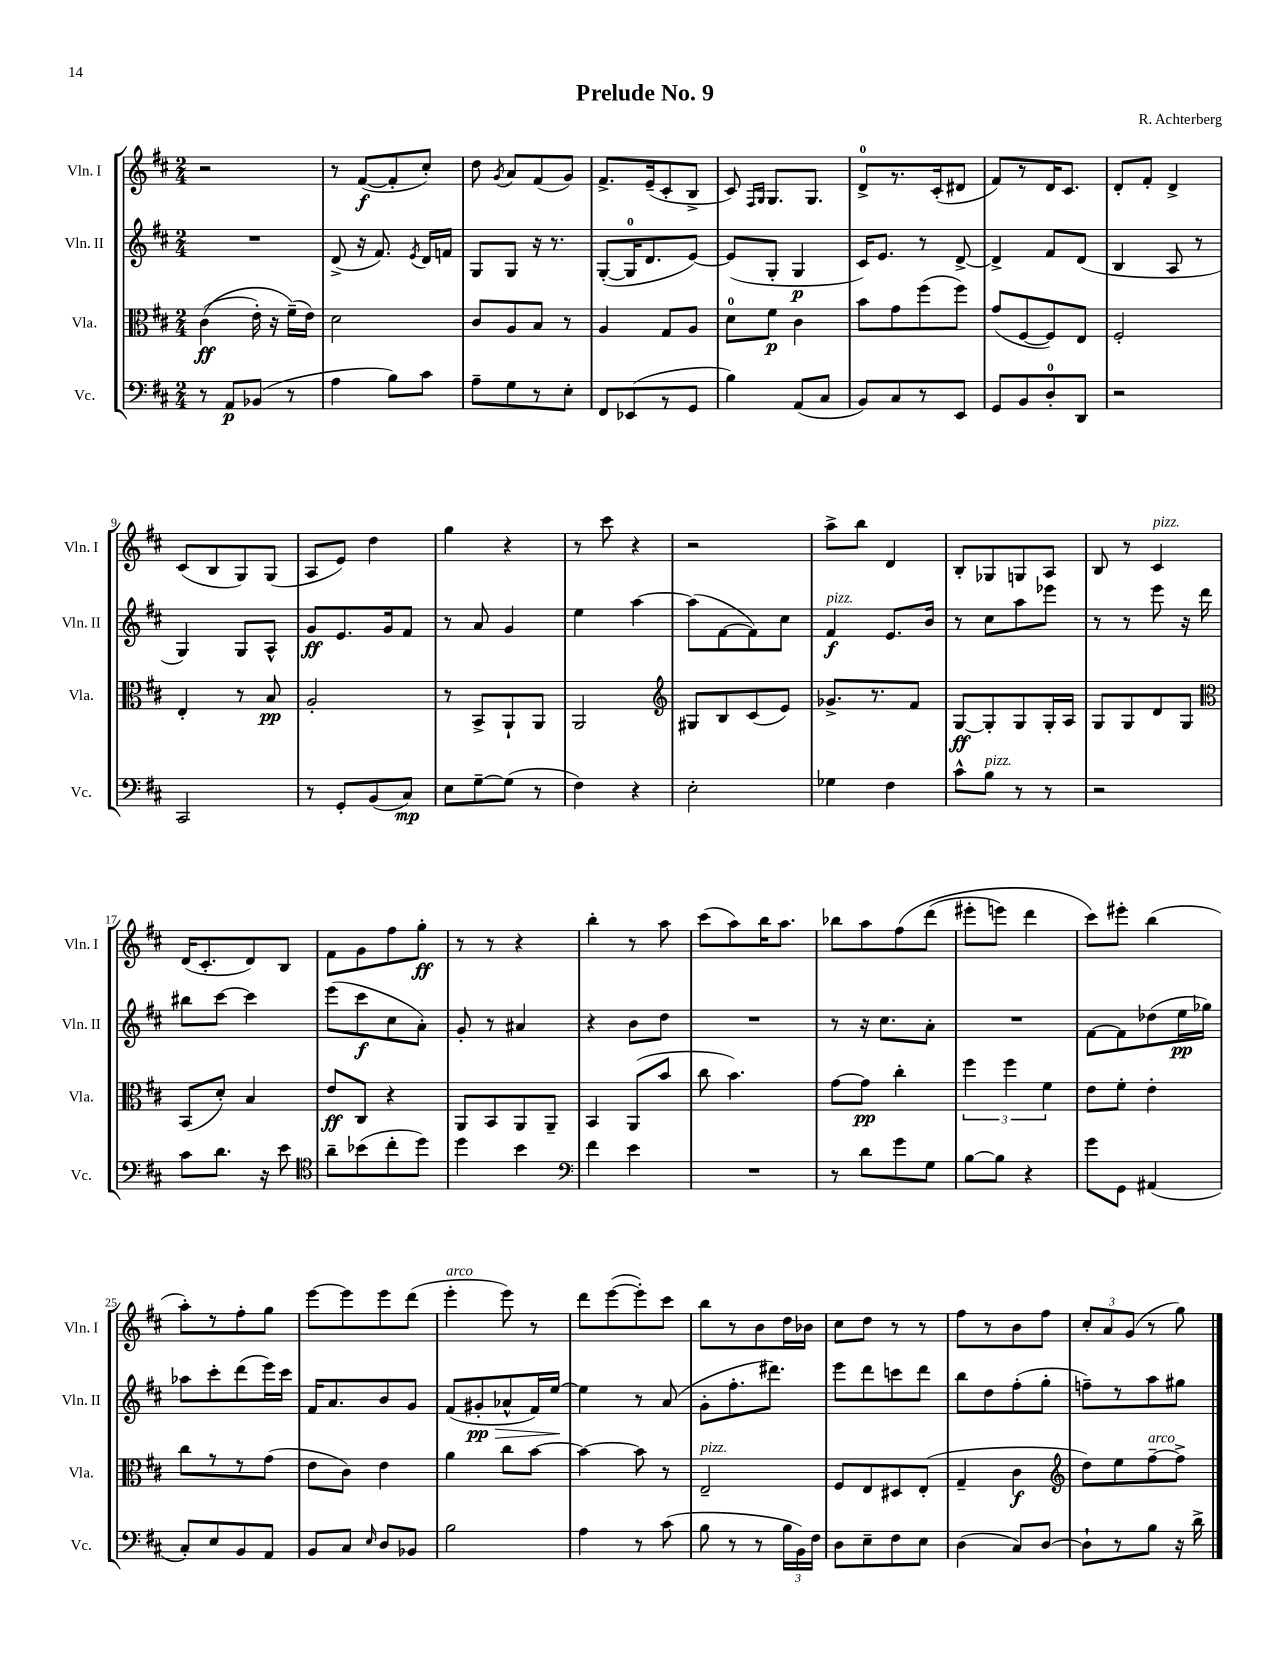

**kern	**dynam	**kern	**dynam	**kern	**dynam	**kern	**dynam
*part4	*part4	*part3	*part3	*part2	*part2	*part1	*part1
*staff4	*staff4	*staff3	*staff3	*staff2	*staff2	*staff1	*staff1
*I"Vc.	*	*I"Vla.	*	*I"Vln. II	*	*I"Vln. I	*
*I'Vc.	*	*I'Vla.	*	*I'Vln. II	*	*I'Vln. I	*
*clefF4	*	*clefC3	*	*clefG2	*	*clefG2	*
*k[f#c#]	*	*k[f#c#]	*	*k[f#c#]	*	*k[f#c#]	*
*M2/4	*	*M2/4	*	*M2/4	*	*M2/4	*
=1	=1	=1	=1	=1	=1	=1	=1
8r	.	((4c#\	ff	2r	.	2r	.
8AA/L	p	.	.	.	.	.	.
(8BB-X/J	.	16e'\)	.	.	.	.	.
.	.	16r	.	.	.	.	.
8r	.	(16f#~\LL)	.	.	.	.	.
.	.	16e\JJ)	.	.	.	.	.
=2	=2	=2	=2	=2	=2	=2	=2
4A\	.	2d\	.	(8d^/	.	8r	.
.	.	.	.	16r	.	([8f#/L	f
.	.	.	.	8.f#/)	.	.	.
8B\L)	.	.	.	.	.	8f#'/]	.
.	.	.	.	8qe/	.	.	.
8c#\J	.	.	.	16d/LL	.	8cc#'/J)	.
.	.	.	.	16fn/JJ	.	.	.
=3	=3	=3	=3	=3	=3	=3	=3
8A~\L	.	8c#/L	.	8G/L	.	8dd\	.
.	.	.	.	.	.	8qg/	.
8G\	.	8A/	.	8G/J	.	8a/L	.
8r	.	8B/J	.	16r	.	(8f#/	.
.	.	.	.	8.r	.	.	.
8E'\J	.	8r	.	.	.	8g/J)	.
=4	=4	=4	=4	=4	=4	=4	=4
8FF#/L	.	4A/	.	([8G'/L	.	8.f#^/L	.
(8EE-X/	.	.	.	16G/K]	.	.	.
.	.	.	.	8.d/	.	(16e~/k	.
8r	.	8G/L	.	.	.	8c#'/	.
8GG/J	.	8A/J	.	[8e/J)	.	8B^/J	.
=5	=5	=5	=5	=5	=5	=5	=5
4B\)	.	8d\L	.	(8e/L]	.	8c#/)	.
.	.	.	.	.	.	16qqF#/LL	.
.	.	.	.	.	.	16qqG/JJ	.
.	.	8f#\J	p	8G'/J	.	8.G/L	.
(8AA/L	.	4c#\	.	4G/	p	.	.
.	.	.	.	.	.	8.G/J	.
8C#/J	.	.	.	.	.	.	.
=6	=6	=6	=6	=6	=6	=6	=6
8BB/L)	.	8b\L	.	16c#/KL)	.	8d^/L	.
.	.	.	.	8.e/J	.	.	.
8C#/	.	8g\	.	.	.	8.r	.
8r	.	(8ff#\	.	8r	.	.	.
.	.	.	.	.	.	(16c#'/k	.
8EE/J	.	8ff#\J)	.	[8d^/	.	8d#X/J	.
=7	=7	=7	=7	=7	=7	=7	=7
8GG/L	.	(8g/L	.	4d^/]	.	8f#/L)	.
8BB/	.	[8F#/	.	.	.	8r	.
8D'/	.	8F#/])	.	8f#/L	.	16d/K	.
.	.	.	.	.	.	8.c#/J	.
8DD/J	.	8E/J	.	(8d/J	.	.	.
=8	=8	=8	=8	=8	=8	=8	=8
2r	.	2F#'/	.	4B/	.	8d'/L	.
.	.	.	.	.	.	8f#'/J	.
.	.	.	.	8A/	.	4d^/	.
.	.	.	.	8r	.	.	.
!!LO:LB:g=z
=9	=9	=9	=9	=9	=9	=9	=9
2CC#/	.	4E'/	.	4G/)	.	(8c#/L	.
.	.	.	.	.	.	8B/	.
.	.	8r	.	8G/L	.	8G/)	.
.	.	8B/	pp	8A^^/J	.	(8G/J	.
=10	=10	=10	=10	=10	=10	=10	=10
8r	.	2A'/	.	8g/L	ff	8A/L	.
8GG'/L	.	.	.	8.e/	.	8e/J)	.
(8BB/	.	.	.	.	.	4dd\	.
.	.	.	.	16g/k	.	.	.
8C#/J)	mp	.	.	8f#/J	.	.	.
=11	=11	=11	=11	=11	=11	=11	=11
8E\L	.	8r	.	8r	.	4gg\	.
[8G~\	.	8BB^/L	.	8a/	.	.	.
(8G\J]	.	8AA`/	.	4g/	.	4r	.
8r	.	8AA/J	.	.	.	.	.
=12	=12	=12	=12	=12	=12	=12	=12
4F#\)	.	2AA/	.	4ee\	.	8r	.
.	.	.	.	.	.	8ccc#\	.
4r	.	.	.	[4aa\	.	4r	.
=13	=13	=13	=13	=13	=13	=13	=13
*	*	*clefG2	*	*	*	*	*
2E'\	.	8G#X/L	.	(8aa\L]	.	2r	.
.	.	8B/	.	[8f#\	.	.	.
.	.	(8c#/	.	8f#\])	.	.	.
.	.	8e/J)	.	8cc#\J	.	.	.
=14	=14	=14	=14	=14	=14	=14	=14
!	!	!	!	!LO:TX:a:i:t=pizz.	!	!	!
4G-X\	.	8.g-X^/L	.	4f#/	f	8aa^\L	.
.	.	.	.	.	.	8bb\J	.
.	.	8.r	.	.	.	.	.
4F#\	.	.	.	8.e/L	.	4d/	.
.	.	8f#/J	.	.	.	.	.
.	.	.	.	16b/Jk	.	.	.
=15	=15	=15	=15	=15	=15	=15	=15
8c#^^\L	.	[8G/L	ff	8r	.	8B'/L	.
!LO:TX:a:i:t=pizz.	!	!	!	!	!	!	!
8B\J	.	8G'/]	.	8cc#\L	.	8G-X/	.
8r	.	8G/	.	8aa\	.	8Gn/	.
8r	.	16G'/L	.	8eee-X\J	.	8A/J	.
.	.	16A/JJ	.	.	.	.	.
=16	=16	=16	=16	=16	=16	=16	=16
2r	.	8G/L	.	8r	.	8B/	.
.	.	8G/	.	8r	.	8r	.
!	!	!	!	!	!	!LO:TX:a:i:t=pizz.	!
.	.	8d/	.	8eee\	.	4c#/	.
.	.	8G/J	.	16r	.	.	.
.	.	.	.	16ddd\	.	.	.
!!LO:LB:g=z
=17	=17	=17	=17	=17	=17	=17	=17
*	*	*clefC3	*	*	*	*	*
8c#\L	.	(8BB/L	.	8bb#X\L	.	(16d/KL	.
.	.	.	.	.	.	8.c#'/	.
8.d\J	.	8d'/J)	.	[8ccc#\J	.	.	.
.	.	4B/	.	4ccc#\]	.	8d/)	.
16r	.	.	.	.	.	.	.
8e\	.	.	.	.	.	8B/J	.
=18	=18	=18	=18	=18	=18	=18	=18
*clefC4	*	*	*	*	*	*	*
8a~\L	.	8e/L	ff	(8eee\L	.	8f#\L	.
(8b-X\	.	8C#/J	.	8ccc#\	f	8g\	.
8cc#'\	.	4r	.	8cc#\	.	8ff#\	.
8dd\J)	.	.	.	8a'\J)	.	8gg'\J	ff
=19	=19	=19	=19	=19	=19	=19	=19
4dd\	.	8AA/L	.	8g'/	.	8r	.
.	.	8BB/	.	8r	.	8r	.
4b\	.	8AA/	.	4a#X/	.	4r	.
.	.	8AA~/J	.	.	.	.	.
=20	=20	=20	=20	=20	=20	=20	=20
*clefF4	*	*	*	*	*	*	*
4f#\	.	4BB/	.	4r	.	4bb'\	.
4e\	.	(8AA/L	.	8b\L	.	8r	.
.	.	8b/J	.	8dd\J	.	8aa\	.
=21	=21	=21	=21	=21	=21	=21	=21
2r	.	8cc#\	.	2r	.	(8ccc#\L	.
.	.	4.b\)	.	.	.	8aa\)	.
.	.	.	.	.	.	16bb\K	.
.	.	.	.	.	.	8.aa\J	.
=22	=22	=22	=22	=22	=22	=22	=22
8r	.	[8g\L	.	8r	.	8bb-X\L	.
8d\L	.	8g\J]	pp	16r	.	8aa\	.
.	.	.	.	8.cc#\L	.	.	.
8g\	.	4cc#'\	.	.	.	(8ff#\	.
8G\J	.	.	.	8a'\J	.	(8ddd\J	.
=23	=23	=23	=23	=23	=23	=23	=23
[8B\L	.	6ff#\	.	2r	.	8eee#X'\L	.
8B\J]	.	.	.	.	.	8eeen\J)	.
.	.	6ff#\	.	.	.	.	.
4r	.	.	.	.	.	4ddd\	.
.	.	6f#\	.	.	.	.	.
=24	=24	=24	=24	=24	=24	=24	=24
8g\L	.	8e\L	.	[8f#\L	.	8ccc#\L)	.
8GG\J	.	8f#'\J	.	8f#\]	.	8eee#X'\J	.
(4AA#X/	.	4e'\	.	(8dd-X\	.	(4bb\	.
.	.	.	.	16ee\L	pp	.	.
.	.	.	.	16gg-X\JJ)	.	.	.
!!LO:LB:g=z
=25	=25	=25	=25	=25	=25	=25	=25
8C#'/L)	.	8cc#\L	.	8aa-X\L	.	8aa'\L)	.
8E/	.	8r	.	8ccc#'\	.	8r	.
8BB/	.	8r	.	(8ddd\	.	8ff#'\	.
8AA/J	.	(8g\J	.	16eee\L)	.	8gg\J	.
.	.	.	.	16ccc#\JJ	.	.	.
=26	=26	=26	=26	=26	=26	=26	=26
8BB/L	.	8e\L	.	16f#/KL	.	[8eee\L	.
.	.	.	.	8.a/	.	.	.
8C#/J	.	8c#\J)	.	.	.	8eee\]	.
16qqE/	.	.	.	.	.	.	.
8D/L	.	4e\	.	8b/	.	8eee\	.
8BB-X/J	.	.	.	8g/J	.	(8ddd\J	.
=27	=27	=27	=27	=27	=27	=27	=27
!	!	!	!	!	!	!LO:TX:a:i:t=arco	!
2B\	.	4a\	.	(8f#/L	.	4eee'\	.
!	!	!	!	!	!LO:HP:b	!	!
.	.	.	.	8g#X'/	> pp	.	.
.	.	8cc#\L	.	8a-X^^/	.	8eee\)	.
.	.	[8b\J	.	16f#/L)	.	8r	.
.	.	.	.	[16ee/JJ	.	.	.
.	.	.	.	.	]	.	.
=28	=28	=28	=28	=28	=28	=28	=28
4A\	.	4b\_	.	4ee\]	.	8ddd\L	.
.	.	.	.	.	.	([8eee\	.
8r	.	8b\]	.	8r	.	8eee'\])	.
(8c#\	.	8r	.	(8a/	.	8ccc#\J	.
=29	=29	=29	=29	=29	=29	=29	=29
!	!	!LO:TX:a:i:t=pizz.	!	!	!	!	!
8B\	.	2E~/	.	8g'\L	.	8bb\L	.
8r	.	.	.	8.ff#'\	.	8r	.
8r	.	.	.	.	.	8b\	.
.	.	.	.	8.ddd#X\J)	.	.	.
24B\LL	.	.	.	.	.	16dd\L	.
24BB\)	.	.	.	.	.	.	.
.	.	.	.	.	.	16b-X\JJ	.
24F#\JJ	.	.	.	.	.	.	.
=30	=30	=30	=30	=30	=30	=30	=30
8D\L	.	8F#/L	.	8eee\L	.	8cc#\L	.
8E~\	.	8E/	.	8ddd\	.	8dd\J	.
8F#\	.	8D#X/	.	8cccn\	.	8r	.
8E\J	.	(8E'/J	.	8ddd\J	.	8r	.
=31	=31	=31	=31	=31	=31	=31	=31
(4D\	.	4G~/	.	8bb\L	.	8ff#\L	.
.	.	.	.	8dd\	.	8r	.
8C#/L)	.	4c#\	f	(8ff#'\	.	8b\	.
[8D/J	.	.	.	8gg'\J	.	8ff#\J	.
=32	=32	=32	=32	=32	=32	=32	=32
*	*	*clefG2	*	*	*	*	*
8D`\L]	.	8dd\L)	.	8ffn~\L)	.	12cc#'/L	.
.	.	.	.	.	.	12a/	.
8r	.	8ee\	.	8r	.	.	.
.	.	.	.	.	.	(12g/J	.
!	!	!LO:TX:a:i:t=arco	!	!	!	!	!
8B\J	.	[8ff#~\	.	8aa\	.	8r	.
16r	.	8ff#^\J]	.	8gg#X\J	.	8gg\)	.
16d^\	.	.	.	.	.	.	.
==	==	==	==	==	==	==	==
*-	*-	*-	*-	*-	*-	*-	*-
